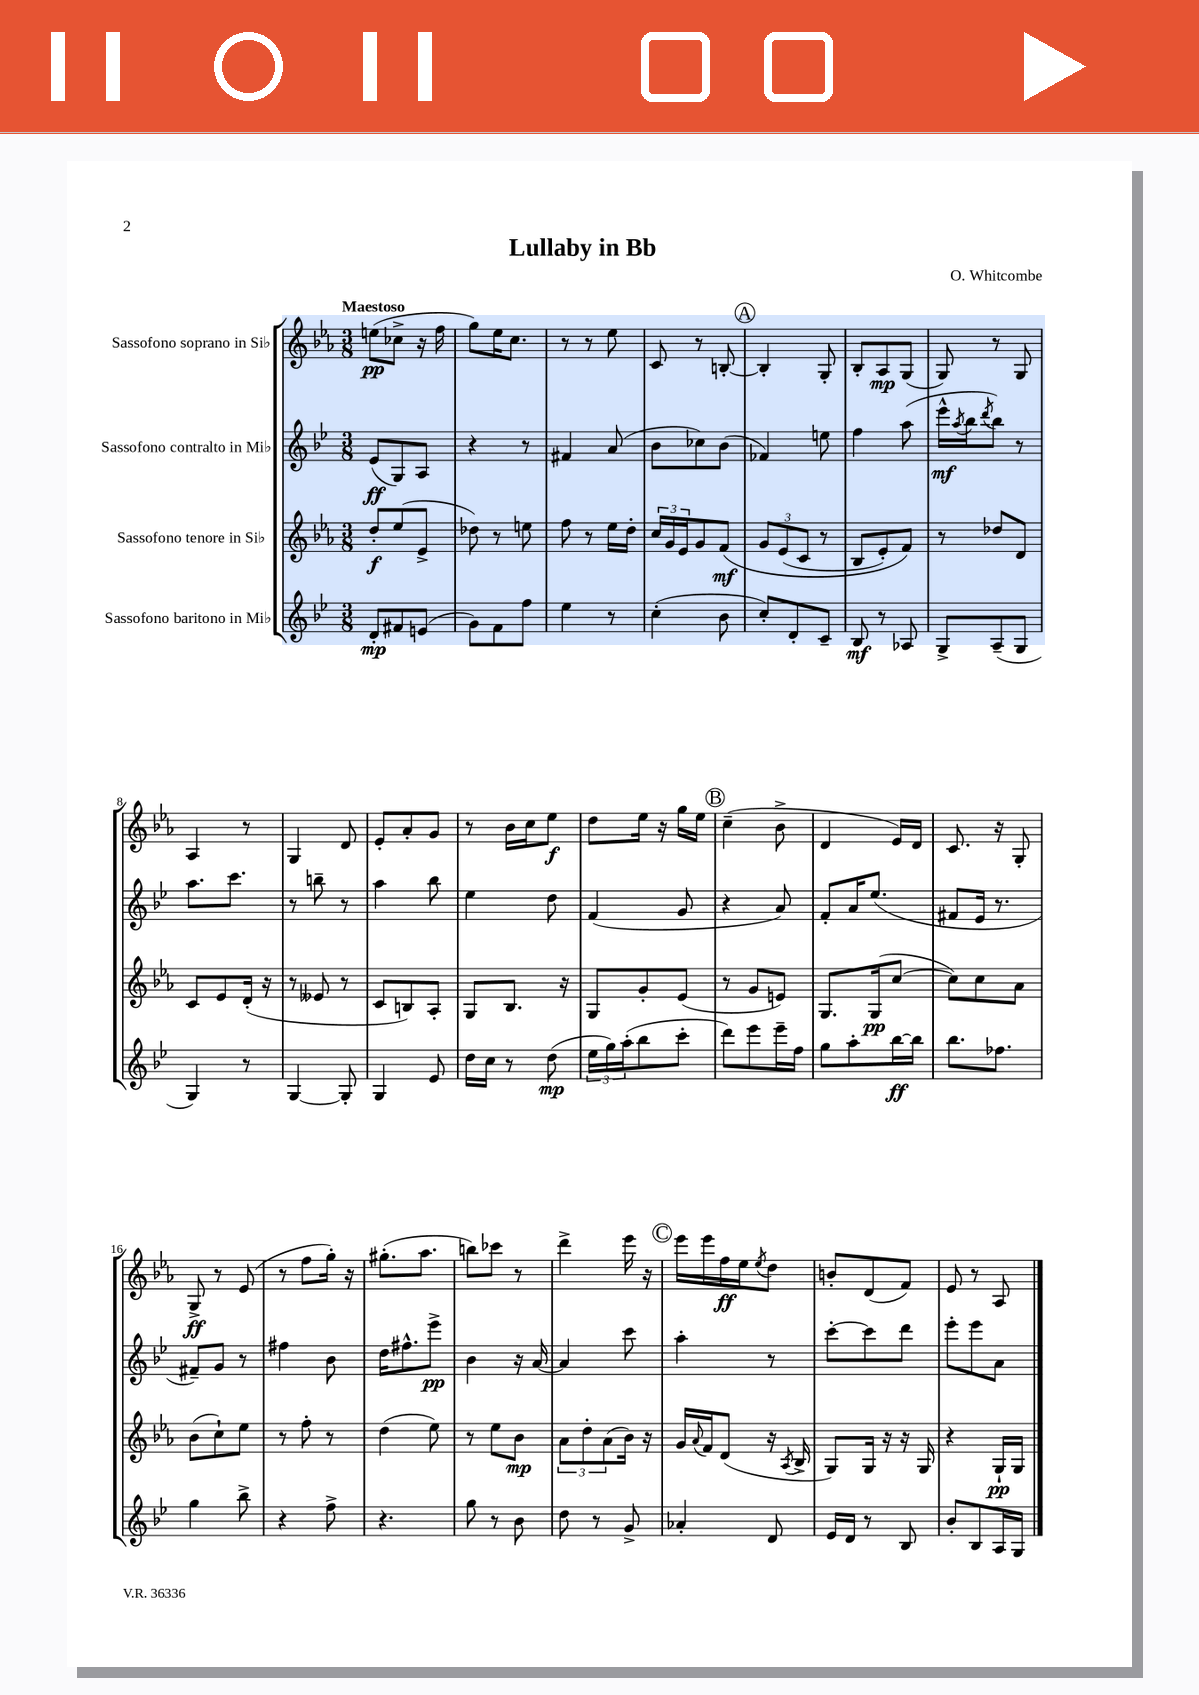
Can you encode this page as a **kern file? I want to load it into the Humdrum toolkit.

**kern	**kern	**kern	**kern
*staff4	*staff3	*staff2	*staff1
*clefG2	*clefG2	*clefG2	*clefG2
*k[b-e-]	*k[b-e-a-]	*k[b-e-]	*k[b-e-a-]
*M3/8	*M3/8	*M3/8	*M3/8
8d'	8dd'	(8e-	(8ee
8f#	(8ee-	8G)	8cc-^
(8e	8e-^	8A	16r
.	.	.	16ff
=	=	=	=
8g)	8dd-)	4r	8gg)
8f	8r	.	16ee-
.	.	.	8.cc
8ff	8ee	8r	.
=	=	=	=
4ee-	8ff	4f#	8r
.	8r	.	8r
8r	16ee-	(8a	8ee-
.	16dd'	.	.
=	=	=	=
(4cc'	24cc	8b-	8c
.	24g	.	.
.	24e-	.	.
.	8g	8cc-)	8r
8b-	&(8f	(8b-	[8B'
=	=	=	=
8cc')	12g	4f-)	4B']
.	(12e-	.	.
8d'	.	.	.
.	12c	.	.
8c~	8r	8ee	8G'
=	=	=	=
8B-	8B-	4ff	8B-'
8r	8e-')	.	8A-
8A-	8f&)	(8aa	(8G
=	=	=	=
8G^	8r	16eee-^^	8G)
.	.	8qaa	.
.	.	16bb-	.
.	.	8qddd	.
(8A~	8dd-	8bb-)	8r
8G	8d	8r	8G
=	=	=	=
4G)	8c	8.aa	4A-
.	8e-	.	.
.	.	8.ccc	.
8r	(16d'	.	8r
.	16r	.	.
=	=	=	=
[4G	8r	8r	4G
.	8e--	8bb~	.
8G']	8r	8r	8d
=	=	=	=
4G	8c	4aa	8e-'
.	8B)	.	8a-'
8e-	8A-'	8bb-	8g
=	=	=	=
16dd	8G	4ee-	8r
16cc	.	.	.
8r	8.B-	.	16b-
.	.	.	16cc
(8dd	.	8dd	8ee-
.	16r	.	.
=	=	=	=
24ee-	8G	(4f	8dd
24gg)	.	.	.
(24aa'	.	.	.
8bb-	8g'	.	16ee-
.	.	.	16r
8ccc'	(8e-	8g	16gg
.	.	.	16ee-
=	=	=	=
8ddd)	8r	4r	(4cc~
8eee-	8g	.	.
16eee-~	8e)	8a)	8b-^
16ff	.	.	.
=	=	=	=
8gg	8.G	8f'	4d
8aa'	.	16a	.
.	(16G	(8.ee-	.
[16bb-	[8cc	.	16e-)
16bb-]	.	.	16d
=	=	=	=
8.bb-	8cc])	8f#	8.c
.	8cc	16e-	.
8.ff-	.	8.r	16r
.	8a-	.	8G'
=	=	=	=
4gg	(8b-	8f#~)	8G^
.	8cc`)	8g	8r
8bb-^	8ee-	8r	(8e-
=	=	=	=
4r	8r	4ff#	8r
.	8ff'	.	8ff
8ff^	8r	8b-	16gg')
.	.	.	16r
=	=	=	=
4.r	(4dd	16dd	(8.gg#'
.	.	8.ff#^^	.
.	.	.	8.aa-
.	8ee-)	8eee-^	.
=	=	=	=
8gg	8r	4b-	8bb)
8r	8ee-	.	8ccc-
8b-	8b-	16r	8r
.	.	[16a	.
=	=	=	=
8dd	12a-	4a]	4ddd^
.	12dd'	.	.
8r	.	.	.
.	(12a-	.	.
8g^	16b-)	8ccc	16eee-
.	16r	.	16r
=	=	=	=
4a-'	16g	4aa'	16eee-
.	8qqa-	.	.
.	16f	.	16eee-
.	(8d	.	16ff
.	.	.	16ee-
.	.	.	8qee-
8d	16r	8r	8dd
.	8qA-	.	.
.	16B-^	.	.
=	=	=	=
16e-	8G)	[8ccc'	8b'
16d	.	.	.
8r	16G	8ccc]	(8d
.	16r	.	.
8B-	16r	8ddd	8f)
.	16G	.	.
=	=	=	=
8b-'	4r	8eee-'	8e-
8B-	.	8eee-	8r
16A	16G`	8a	8A-
16G	16G	.	.
==	==	==	==
*-	*-	*-	*-
